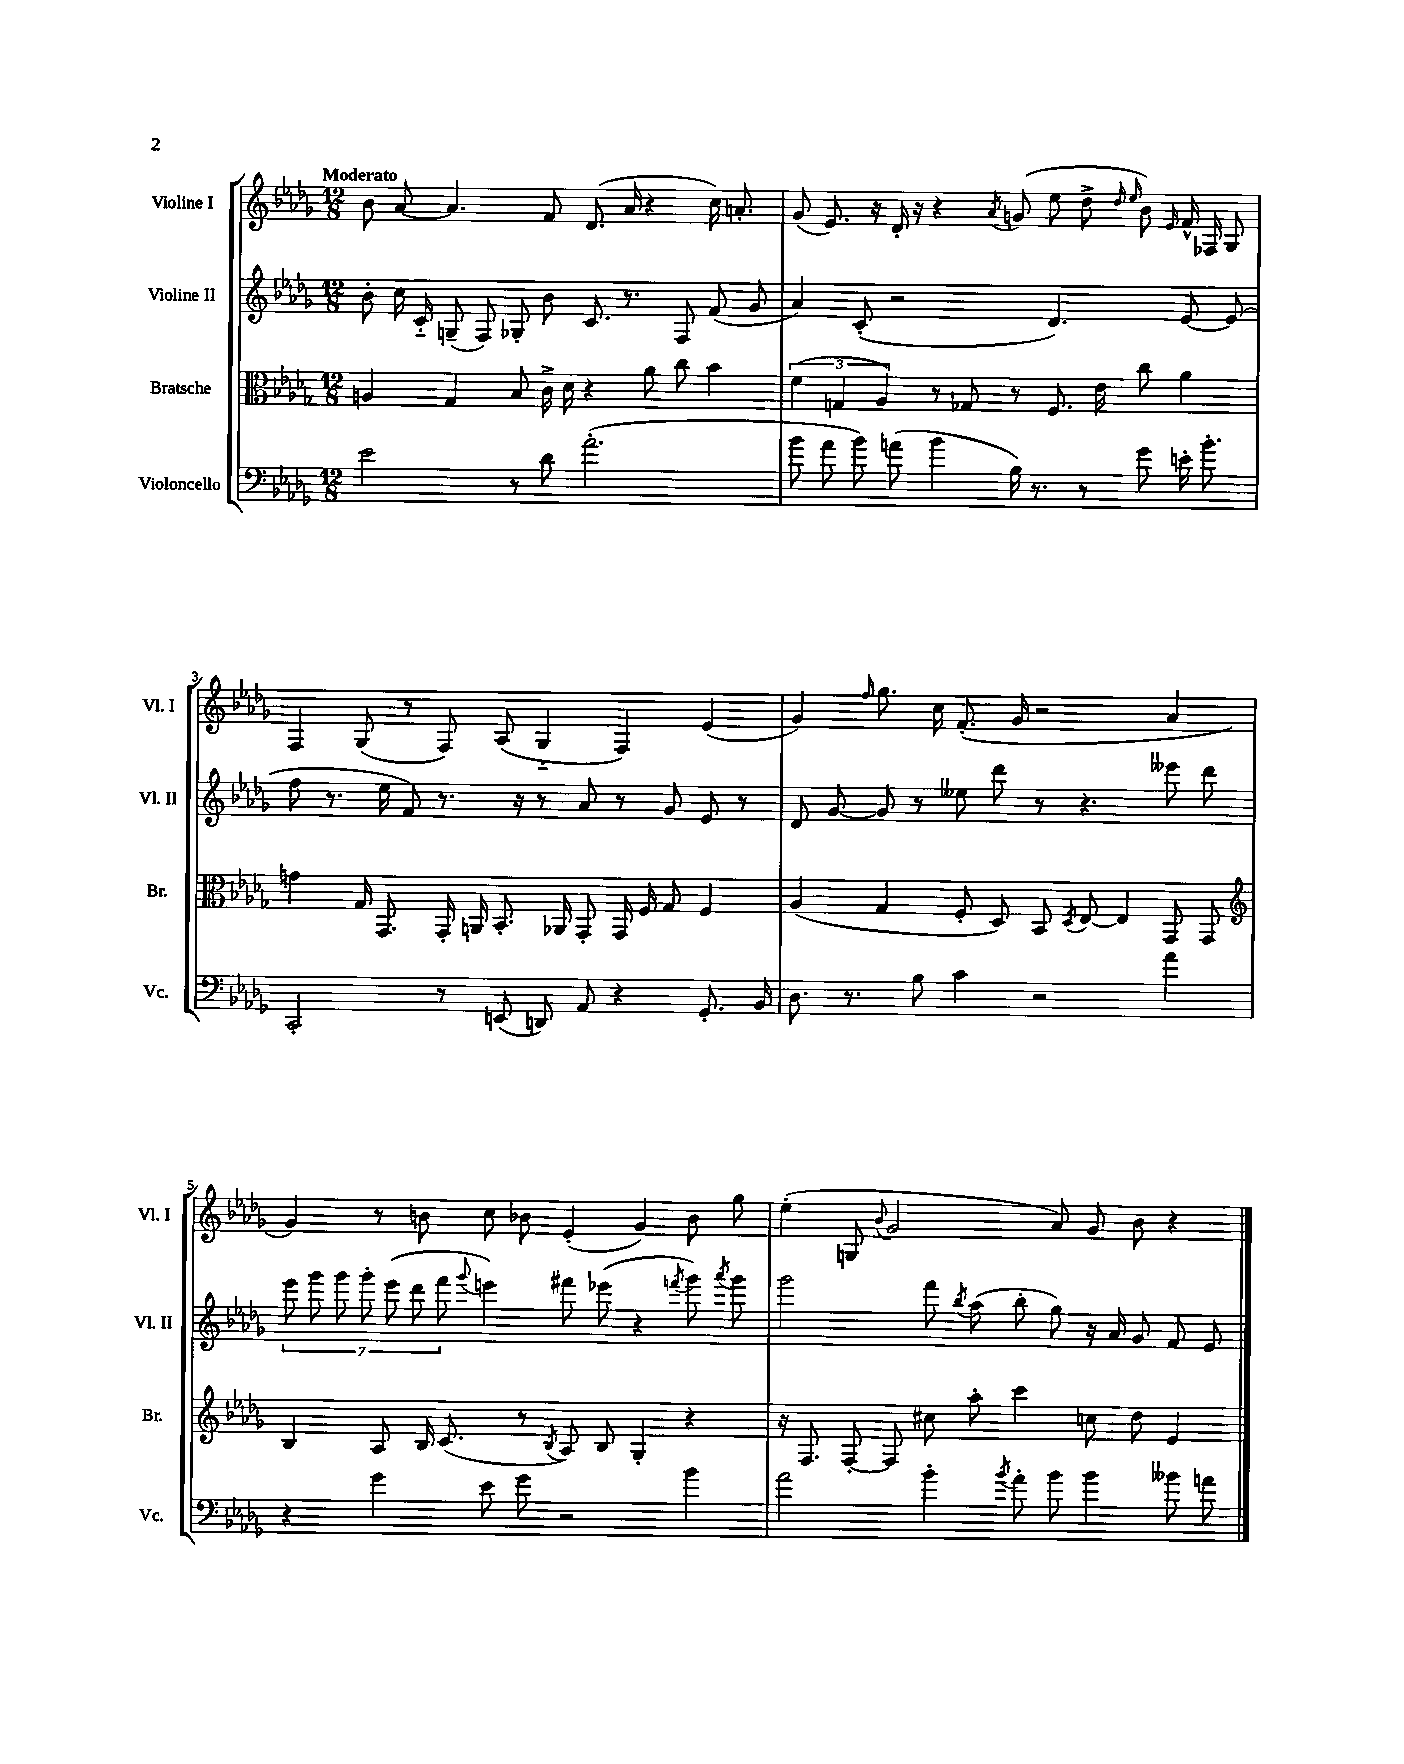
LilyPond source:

<<
\new StaffGroup <<
\new Staff = "s0" \with { instrumentName = "Violine I" shortInstrumentName = "Vl. I" } {
    \clef treble \key des \major \numericTimeSignature \time 12/8 \tempo "Moderato"
    \autoBeamOff bes'8 aes'8~ aes'4. f'8 des'8.( aes'16 r4 c''16) a'8.-. |
    ges'8( ees'8.) r16 des'16-. r16 r4 \acciaccatura { aes'8 } g'8( ees''8 des''8-> \grace { des''16 ees''16 } bes'8) \grace { ees'16 } f'16-^ fes16 ges8 |
    f4 ges8( r8 f8) aes8( ges4-_ f4) ees'4( |
    ges'4) \grace { f''16 } ges''8. c''16 f'8.-.( ges'16 r2 aes'4 |
    ges'4) r8 b'8 c''8 bes'8 ees'4-.( ges'4) bes'8 ges''8 |
    ees''4-.( g8 \appoggiatura { bes'8 } ges'2 aes'8) ges'8 bes'8 r4 \bar "|." |
}
\new Staff = "s1" \with { instrumentName = "Violine II" shortInstrumentName = "Vl. II" } {
    \clef treble \key des \major \numericTimeSignature \time 12/8
    \autoBeamOff bes'8-. c''16 c'16-_ g8--( f8) ges8-. bes'8 c'8. r8. f8 f'8( ges'8 |
    aes'4) c'8-.( r2 des'4.) ees'8~ ees'8( |
    f''8 r8. ees''16 f'8) r8. r16 r8 aes'8 r8 ges'8 ees'8 r8 |
    des'8 ges'8~ ges'8 r8 eeses''8 des'''8 r8 r4. eeses'''8 des'''8 |
    \tuplet 7/4 { ees'''8 ges'''8 ges'''8 ges'''8-. ees'''8( des'''8 f'''8 } \appoggiatura { ges'''8 } e'''4) fis'''8 ees'''8( r4 \acciaccatura { f'''8 } ges'''8) \acciaccatura { aes'''8 } ges'''8 |
    ges'''2 f'''8 \acciaccatura { bes''8 } aes''8( bes''8-. ges''8) r16 aes'16 ges'8 f'8 ees'8 \bar "|." |
}
\new Staff = "s2" \with { instrumentName = "Bratsche" shortInstrumentName = "Br." } {
    \clef alto \key des \major \numericTimeSignature \time 12/8
    \autoBeamOff a4 ges4 bes8 c'16-> des'16 r4 aes'8 c''8 bes'4 |
    \tuplet 3/2 { f'4( g4 aes4) } r8 ges8 r8 f8. ees'16 c''8 aes'4 |
    g'4 ges16 ges,8. ges,16-. a,16 bes,8.-. aes,16 ges,8-. ges,16 f16 ges8 f4 |
    aes4( ges4 f8-. des8) bes,8 \acciaccatura { des8 } ees8~ ees4 ges,8 ges,8 |
    \clef treble bes4 aes8 bes16 c'8.( r8 \acciaccatura { bes8 } aes8) bes8 ges4-. r4 |
    r16 f8. f8~-. f8 cis''8 aes''8-. c'''4 c''8 des''8 ees'4 \bar "|." |
}
\new Staff = "s3" \with { instrumentName = "Violoncello" shortInstrumentName = "Vc." } {
    \clef bass \key des \major \numericTimeSignature \time 12/8
    \autoBeamOff ees'2 r8 des'8 aes'2.-.( |
    bes'8 aes'8 bes'8) a'8( bes'4 bes16) r8. r8 ges'8 e'16-. bes'8.-. |
    c,2-. r8 e,8( d,8) aes,8 r4 ges,8.-. bes,16 |
    des8. r8. bes8 c'4 r2 aes'4 |
    r4 ges'4 ees'8 ges'8 r2 bes'4 |
    aes'2 bes'4-. \acciaccatura { bes'8 } aes'8-. bes'8 bes'4 beses'8 a'8 \bar "|." |
}
>>
>>
